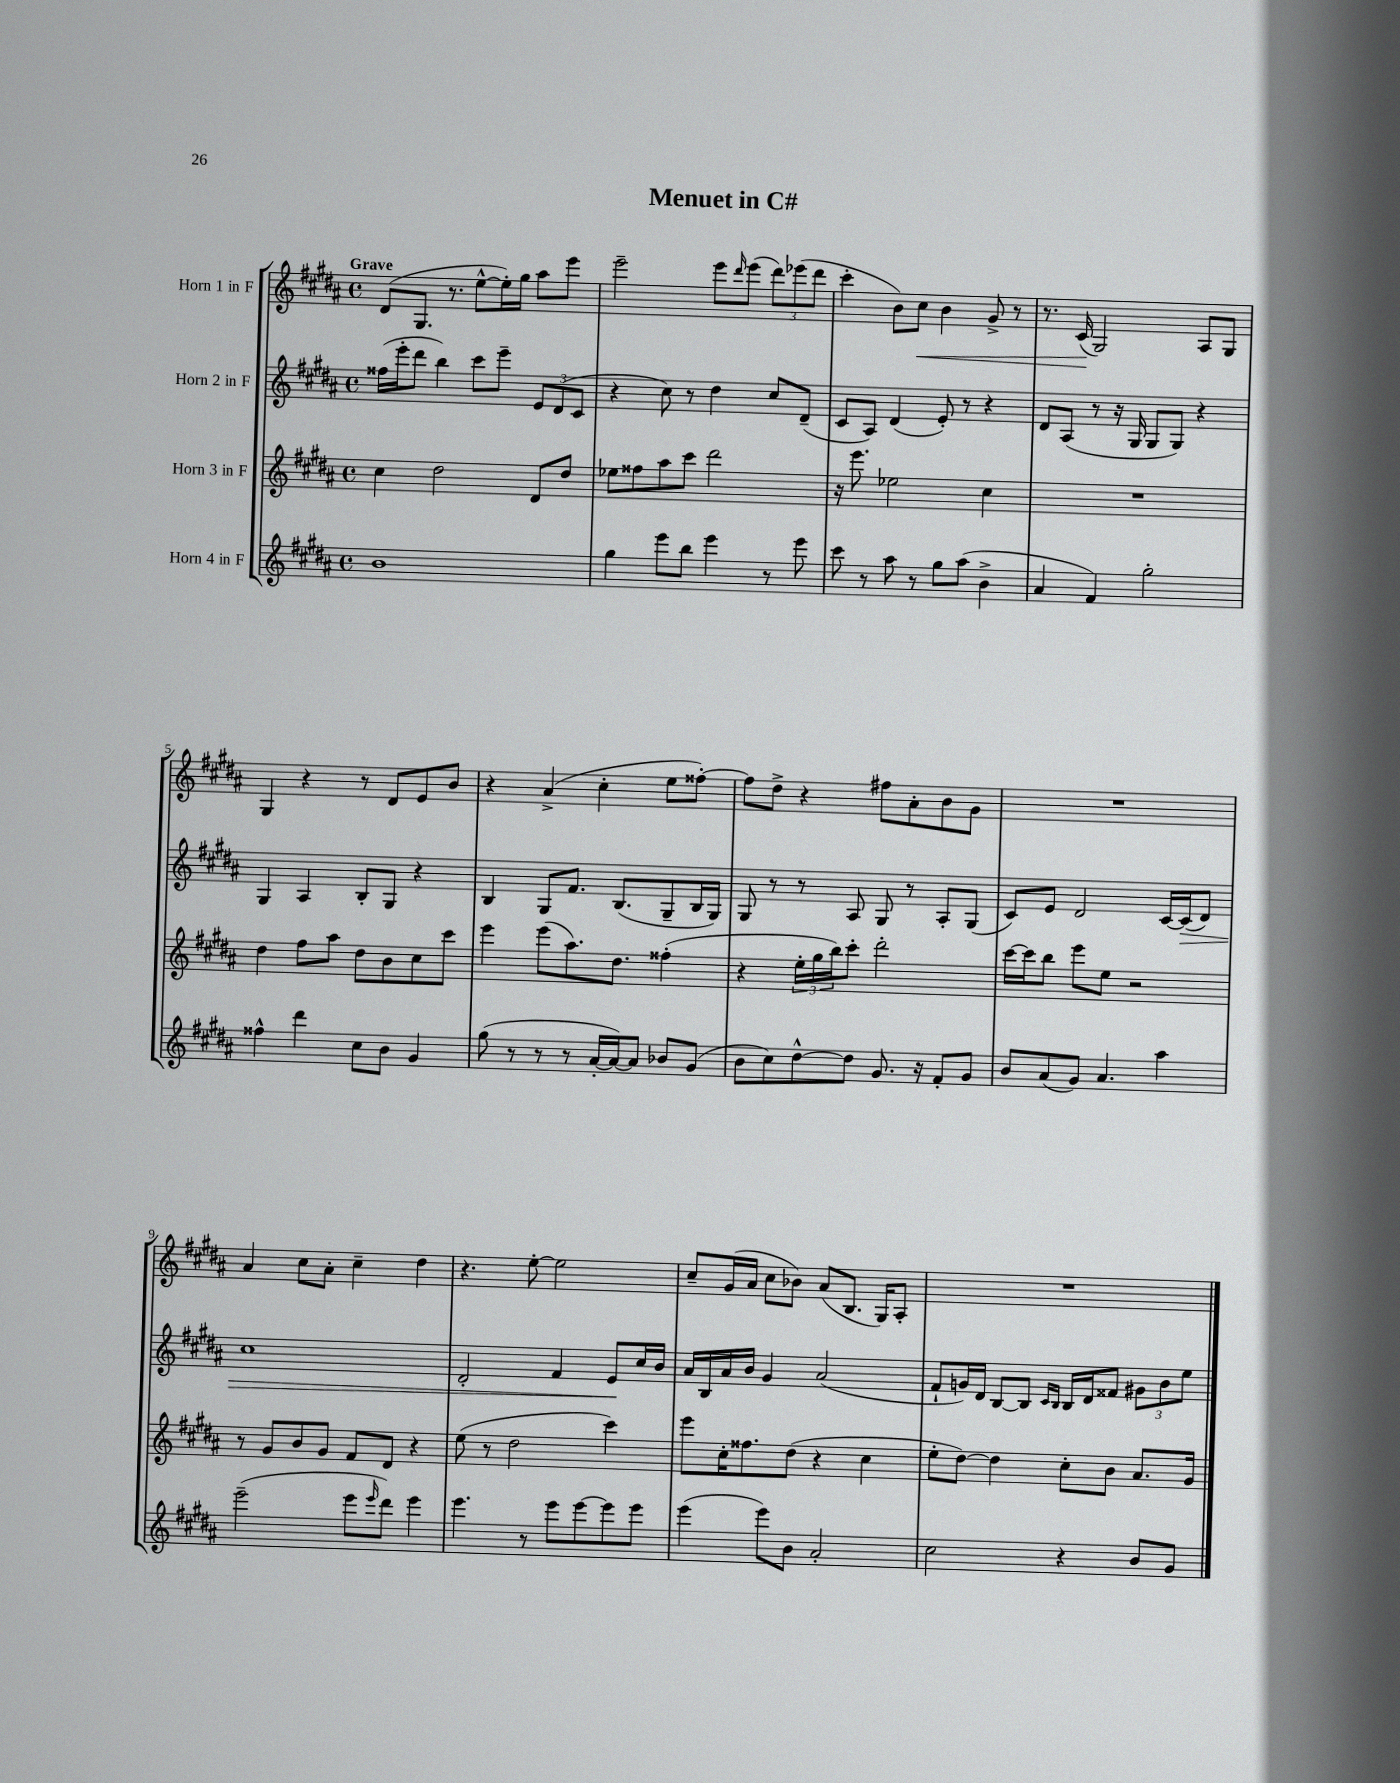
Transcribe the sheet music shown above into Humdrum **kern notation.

**kern	**kern	**kern	**dynam	**kern	**dynam
*part4	*part3	*part2	*part2	*part1	*part1
*staff4	*staff3	*staff2	*staff2	*staff1	*staff1
*I"Horn 4 in F	*I"Horn 3 in F	*I"Horn 2 in F	*	*I"Horn 1 in F	*
*clefG2	*clefG2	*clefG2	*	*clefG2	*
*k[f#c#g#d#a#]	*k[f#c#g#d#a#]	*k[f#c#g#d#a#]	*	*k[f#c#g#d#a#]	*
*M4/4	*M4/4	*M4/4	*	*M4/4	*
*met(c)	*met(c)	*met(c)	*	*met(c)	*
=1	=1	=1	=1	=1	=1
!	!	!	!	!LO:TX:a:B:t=Grave	!
1b	4cc#\	(16ff##X\LL	.	(8d#/L	.
.	.	16eee'\J	.	.	.
.	.	8ddd#\J	.	8.G#/J	.
.	2dd#\	4bb\)	.	.	.
.	.	.	.	8.r	.
.	.	8ccc#\L	.	[8ee^^\L	.
.	.	8eee~\J	.	16ee'\L])	.
.	.	.	.	16gg#\JJ	.
.	8d#/L	12e/L	.	8aa#\L	.
.	.	(12d#/	.	.	.
.	8dd#/J	.	.	8eee\J	.
.	.	12c#/J	.	.	.
=2	=2	=2	=2	=2	=2
4gg#\	8ee-X\L	4r	.	2eee~\	.
.	8ff##X\	.	.	.	.
8eee\L	8aa#\	8cc#\)	.	.	.
8bb\J	8ccc#\J	8r	.	.	.
4eee\	2ddd#\	4dd#\	.	8eee\L	.
.	.	.	.	16qqddd#/	.
.	.	.	.	(8eee\J	.
8r	.	8cc#/L	.	12ddd#\L)	.
.	.	.	.	(12eee-X\	.
8eee\	.	(8d#~/J	.	.	.
.	.	.	.	12ddd#\J	.
=3	=3	=3	=3	=3	=3
8ccc#\	16r	8c#/L	.	4ccc#'\	.
.	8.eee\	.	.	.	.
8r	.	8A#/J)	.	.	.
8aa#\	2ee-X\	(4d#/	.	8b\L)	.
!	!	!	!	!	!LO:HP:b
8r	.	.	.	8cc#\J	<
8gg#\L	.	8e'/)	.	4b\	.
(8aa#\J	.	8r	.	.	.
4b^\	4cc#\	4r	.	8g#^/	.
.	.	.	.	8r	.
=4	=4	=4	=4	=4	=4
4a#/	1r	8d#/L	.	8.r	.
.	.	(8A#/J	.	.	.
.	.	.	.	(16c#/	.
4f#/)	.	8r	.	2G#/)	[
.	.	16r	.	.	.
.	.	16G#/	.	.	.
2gg#'\	.	8G#/L	.	.	.
.	.	8G#/J)	.	.	.
.	.	4r	.	8A#/L	.
.	.	.	.	8G#/J	.
!!LO:LB:g=z
=5	=5	=5	=5	=5	=5
4ff##X^^\	4dd#\	4G#/	.	4G#/	.
4ddd#\	8ff#\L	4A#/	.	4r	.
.	8aa#\J	.	.	.	.
8cc#\L	8dd#\L	8B'/L	.	8r	.
8b\J	8b\	8G#/J	.	8d#/L	.
4g#/	8cc#\	4r	.	8e/	.
.	8ccc#\J	.	.	8b/J	.
=6	=6	=6	=6	=6	=6
(8gg#\	4eee\	4B/	.	4r	.
8r	.	.	.	.	.
8r	(8eee\L	8G#/L	.	(4a#^/	.
8r	8.aa#\)	8.f#/J	.	.	.
[16a#'/LL	.	.	.	4cc#'\	.
16a#/J_)	8.dd#\J	(8.B/L	.	.	.
8a#/J]	.	.	.	.	.
8b-X/L	(4ff##X'\	8G#~/	.	8ee\L	.
(8g#/J	.	16B/L	.	[8ff##X'\J)	.
.	.	16G#/JJ)	.	.	.
=7	=7	=7	=7	=7	=7
8b\L	4r	8G#/	.	8ff##\L]	.
8cc#\)	.	8r	.	8dd#^\J	.
[8dd#^^\	24ee'\LL	8r	.	4r	.
.	24gg#\	.	.	.	.
.	24bb\J)	.	.	.	.
8dd#\J]	8ccc#'\J	8A#/	.	.	.
8.g#/	2ddd#'\	8G#/	.	8ff#X\L	.
.	.	8r	.	8a#'\	.
16r	.	.	.	.	.
8f#'/L	.	8A#'/L	.	8b\	.
8g#/J	.	(8G#/J	.	8g#\J	.
=8	=8	=8	=8	=8	=8
8b/L	[16ccc#\LL	8c#/L)	.	1r	.
.	16ccc#\J]	.	.	.	.
(8a#/	8bb\J	8e/J	.	.	.
8g#/J)	8eee\L	2d#/	.	.	.
4.a#/	8ee\J	.	.	.	.
.	2r	.	.	.	.
4aa#\	.	[16c#/LL	.	.	.
!	!	!	!LO:HP:b	!	!
.	.	(16c#/J]	>	.	.
.	.	8d#/J)	.	.	.
!!LO:LB:g=z
=9	=9	=9	=9	=9	=9
(2eee~\	8r	1cc#	.	4a#/	.
.	8g#/L	.	.	.	.
.	8b/	.	.	8cc#\L	.
.	8g#/J	.	.	8a#'\J	.
8eee\L	8f#/L	.	.	4cc#~\	.
16qqeee/	.	.	.	.	.
8ddd#\J)	8d#/J	.	.	.	.
4eee\	4r	.	.	4dd#\	.
=10	=10	=10	=10	=10	=10
4.eee\	(8ee\	2d#'/	.	4.r	.
.	8r	.	.	.	.
.	2dd#\	.	.	.	.
8r	.	.	.	[8ee'\	.
8eee\L	.	4f#/	.	2ee\]	.
[8eee\	.	.	.	.	.
8eee\]	4ccc#\)	8e/L	.	.	.
8eee\J	.	16cc#/L	]	.	.
.	.	16b/JJ	.	.	.
=11	=11	=11	=11	=11	=11
(4eee\	8eee\L	16a#/LL	.	8cc#~/L	.
.	.	16B/	.	.	.
.	16cc#'\K	16a#/	.	(16g#/L	.
.	8.ff##X\	16b/JJ	.	16a#/JJ	.
8eee\L)	.	4g#/	.	8cc#\L	.
8b\J	(8dd#\J	.	.	8b-X\J)	.
2a#'/	4r	(2a#/	.	(8a#/L	.
.	.	.	.	8.B/J	.
.	4cc#\	.	.	.	.
.	.	.	.	16G#/KL)	.
.	.	.	.	8A#'/J	.
=12	=12	=12	=12	=12	=12
2cc#\	8ee'\L	8f#`/L	.	1r	.
.	[8dd#\J)	16gn/L)	.	.	.
.	.	16d#/JJ	.	.	.
.	4dd#\]	[8B/L	.	.	.
.	.	8B/J]	.	.	.
.	.	16qqc#/LL	.	.	.
.	.	16qqB/JJ	.	.	.
4r	8cc#'\L	16B/LL	.	.	.
.	.	16d#/J	.	.	.
.	8b\J	8f##X/J	.	.	.
8b/L	8.a#/L	12g#X\L	.	.	.
.	.	12b\	.	.	.
8g#/J	.	.	.	.	.
.	.	12ee\J	.	.	.
.	16g#/Jk	.	.	.	.
==	==	==	==	==	==
*-	*-	*-	*-	*-	*-
